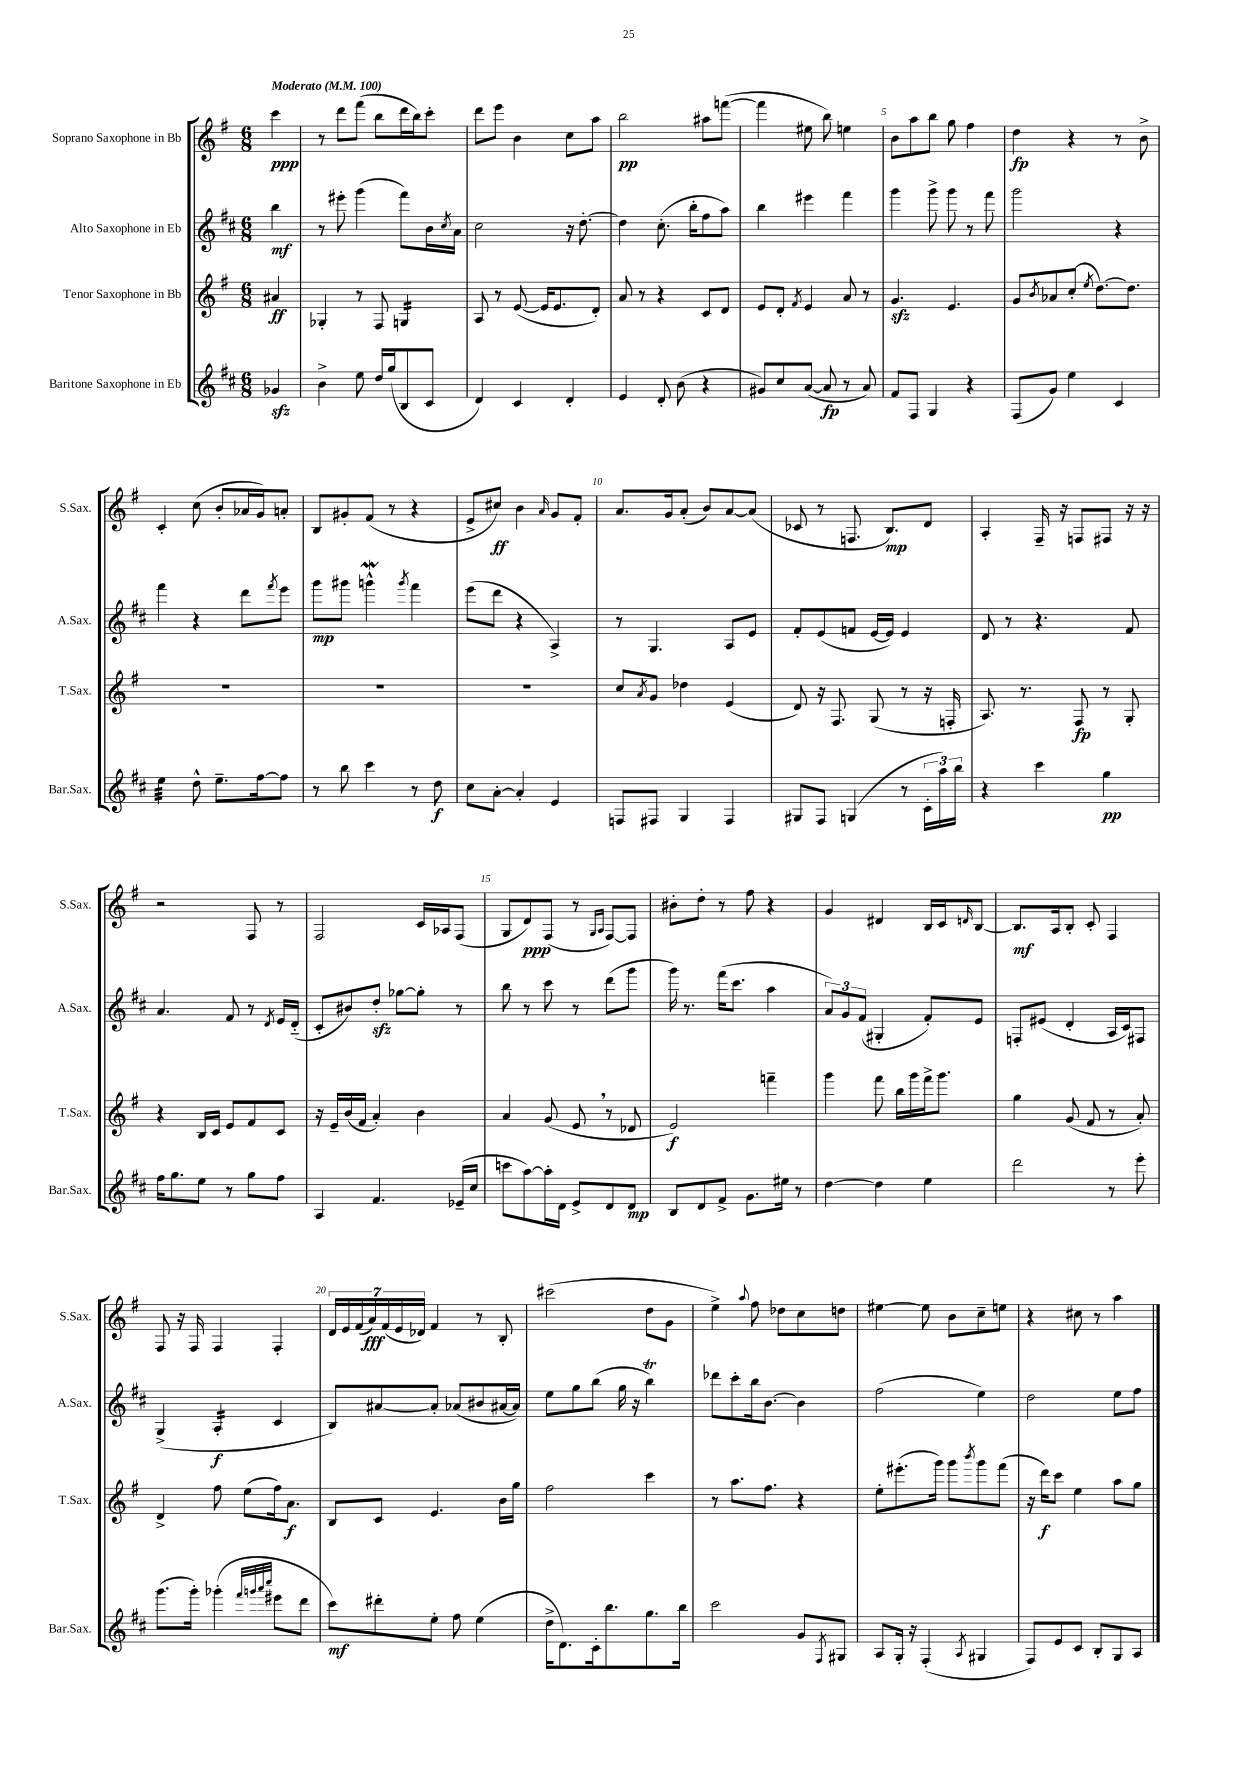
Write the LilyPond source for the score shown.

<<
\new StaffGroup <<
\new Staff = "s0" \with { instrumentName = "Soprano Saxophone in Bb" shortInstrumentName = "S.Sax." } {
    \clef treble \key g \major \numericTimeSignature \time 6/8 \partial 4 \tempo "Moderato" 4 = 100
    c'''4\ppp |
    r8 d'''8 fis'''8( b''8 d'''16 b''16) c'''8-. |
    d'''8 e'''8 b'4 c''8 a''8 |
    b''2\pp ais''8 f'''8~( |
    f'''4 eis''8 b''8) e''4 |
    b'8 a''8 b''8 g''8 fis''4 |
    d''4\fp r4 r8 b'8-> |
    c'4-. c''8( b'8-. aes'16 g'16) a'8-. |
    b8 gis'8-. fis'8( r8 r4 |
    e'8-> cis''8\ff) b'4 \grace { a'16 } g'8 fis'8-. |
    a'8. g'16 a'8-.( b'8) a'8~ a'8( |
    ces'8 r8 f8. b8.\mp) d'8 |
    a4-. fis16-- r16 f8 fis8 r16 r16 |
    r2 fis8 r8 |
    fis2 c'16 aes16 fis8( |
    g8 d'8\ppp) fis8( r8 \grace { g16 a16 } fis8~) fis8 |
    bis'8-. d''8-. r8 fis''8 r4 |
    g'4 dis'4 b16 c'16 \grace { d'16 } b8~ |
    b8.\mf a16 b8-. c'8-. fis4 |
    fis8 r16 fis16 fis4 fis4-. |
    \tuplet 7/4 { d'16 e'16 fis'16( a'16\fff) fis'16( e'16 des'16) } fis'4 r8 b8-. |
    cis'''2( d''8 g'8 |
    e''4->) \appoggiatura { a''8 } fis''8 des''8 c''8 d''8 |
    eis''4~ eis''8 b'8 c''8-- e''8 |
    r4 cis''8 r8 a''4 \bar "|." |
}
\new Staff = "s1" \with { instrumentName = "Alto Saxophone in Eb" shortInstrumentName = "A.Sax." } {
    \clef treble \key d \major \numericTimeSignature \time 6/8 \partial 4
    b''4\mf |
    r8 eis'''8-. g'''4( fis'''8) b'16 \acciaccatura { cis''8 } a'16 |
    cis''2 r16 d''8.~-. |
    d''4 cis''8.-.( b''16-. fis''8 a''8) |
    b''4 eis'''4 fis'''4 |
    g'''4 g'''8-> g'''8 r8 fis'''8 |
    g'''2 r4 |
    fis'''4 r4 d'''8 \acciaccatura { fis'''8 } e'''8 |
    g'''8\mp gis'''8 g'''4-^\mordent \acciaccatura { g'''8 } fis'''4 |
    e'''8( d'''8 r4 a4->) |
    r8 g4. a8 e'8 |
    fis'8-. e'8( f'8 e'16~ e'16) e'4 |
    d'8 r8 r4. fis'8 |
    a'4. fis'8 r8 \acciaccatura { d'8 } e'16 d'16-_( |
    cis'8-. bis'8) d''8-.\sfz ges''8~ ges''8-. r8 |
    b''8 r8 cis'''8 r8 d'''8( g'''8 |
    g'''16) r8. fis'''16( cis'''8. a''4 |
    \tuplet 3/2 { a'8) g'8 fis'8( } gis4-. fis'8-.) e'8 |
    f8-. eis'8( d'4-. a16 cis'16) fis8 |
    g4->( a4:16-.\f cis'4 |
    b8) ais'8~ ais'8-. aes'8( bis'8 ais'16~ ais'16) |
    e''8 g''8 b''8( g''16 r16 b''4\trill) |
    des'''8 cis'''8-. b''16 b'8.~ b'4 |
    fis''2( e''4) |
    d''2 e''8 fis''8 \bar "|." |
}
\new Staff = "s2" \with { instrumentName = "Tenor Saxophone in Bb" shortInstrumentName = "T.Sax." } {
    \clef treble \key g \major \numericTimeSignature \time 6/8 \partial 4
    ais'4\ff |
    ges4-. r8 fis8 g4:16 |
    a8 r8 e'8~( e'16 e'8. d'8-.) |
    a'8 r8 r4 c'8 d'8 |
    e'8 d'8-. \acciaccatura { fis'8 } e'4 a'8 r8 |
    g'4.\sfz e'4. |
    g'8 \acciaccatura { b'8 } aes'8 c''8-.( \acciaccatura { e''8 } d''8.~) d''8. |
    R2. |
    R2. |
    R2. |
    c''8 \acciaccatura { a'8 } g'8 des''4 e'4( |
    d'8) r16 fis8. g8( r8 r16 f16-. |
    a8.) r8. fis8\fp r8 g8-. |
    r4 b16 c'16 e'8 fis'8 c'8 |
    r16 e'16-- b'16( fis'16 a'4-.) b'4 |
    a'4 g'8( e'8 \breathe r8 des'8 |
    e'2\f) f'''4-- |
    g'''4 fis'''8 b''16 g'''16 fis'''16-> g'''8. |
    g''4 g'8( fis'8 r8 a'8-.) |
    d'4-> fis''8 e''8( fis''16) a'8.\f |
    b8 c'8 e'4. b'16 g''16 |
    fis''2 c'''4 |
    r8 a''8. fis''8. r4 |
    e''8-. eis'''8.-.( g'''16) g'''8 \acciaccatura { b'''8 } g'''8 fis'''8( |
    r16 d'''16\f) c'''8 e''4 a''8 g''8 \bar "|." |
}
\new Staff = "s3" \with { instrumentName = "Baritone Saxophone in Eb" shortInstrumentName = "Bar.Sax." } {
    \clef treble \key d \major \numericTimeSignature \time 6/8 \partial 4
    ges'4\sfz |
    b'4-> e''8 d''16 g''16( b8 cis'8 |
    d'4) cis'4 d'4-. |
    e'4 d'8-. b'8( r4 |
    gis'8) cis''8 a'8~( a'8\fp r8 a'8) |
    fis'8 fis8 g4 r4 |
    fis8( g'8) e''4 cis'4 |
    e''4:32 d''8-^ e''8.-- fis''16~ fis''8 |
    r8 b''8 cis'''4 r8 d''8\f |
    cis''8 a'8~-. a'4-. e'4 |
    f8 fis8 g4 fis4 |
    gis8 fis8 g4( r8 \tuplet 3/2 { cis'16-. a''16) b''16 } |
    r4 cis'''4 g''4\pp |
    fis''16 g''8. e''8 r8 g''8 fis''8 |
    a4 fis'4. ees'16--( cis''16 |
    c'''8 a''8~) a''16-. d'16 e'8-> d'8 d'8\mp |
    b8 d'8 fis'8-> g'8. eis''16 r8 |
    d''4~ d''4 e''4 |
    d'''2 r8 e'''8-. |
    g'''8.( g'''16-.) ges'''4-.( \grace { fis'''32 g'''32 a'''32 cis''''32 } eis'''8 d'''8 |
    cis'''8\mf) dis'''8-. e''8-. fis''8 e''4( |
    d''16-> d'8.) cis'16-. b''8. g''8. b''16 |
    cis'''2 g'8 \acciaccatura { fis8 } gis8 |
    a8 g16-. r16 fis4-.( \acciaccatura { a8 } gis4 |
    fis8) e'8 cis'8 b8-. g8 a8 \bar "|." |
}
>>
>>
\layout { \context { \Score \override BarNumber.break-visibility = ##(#f #t #t) barNumberVisibility = #(every-nth-bar-number-visible 5) } }
